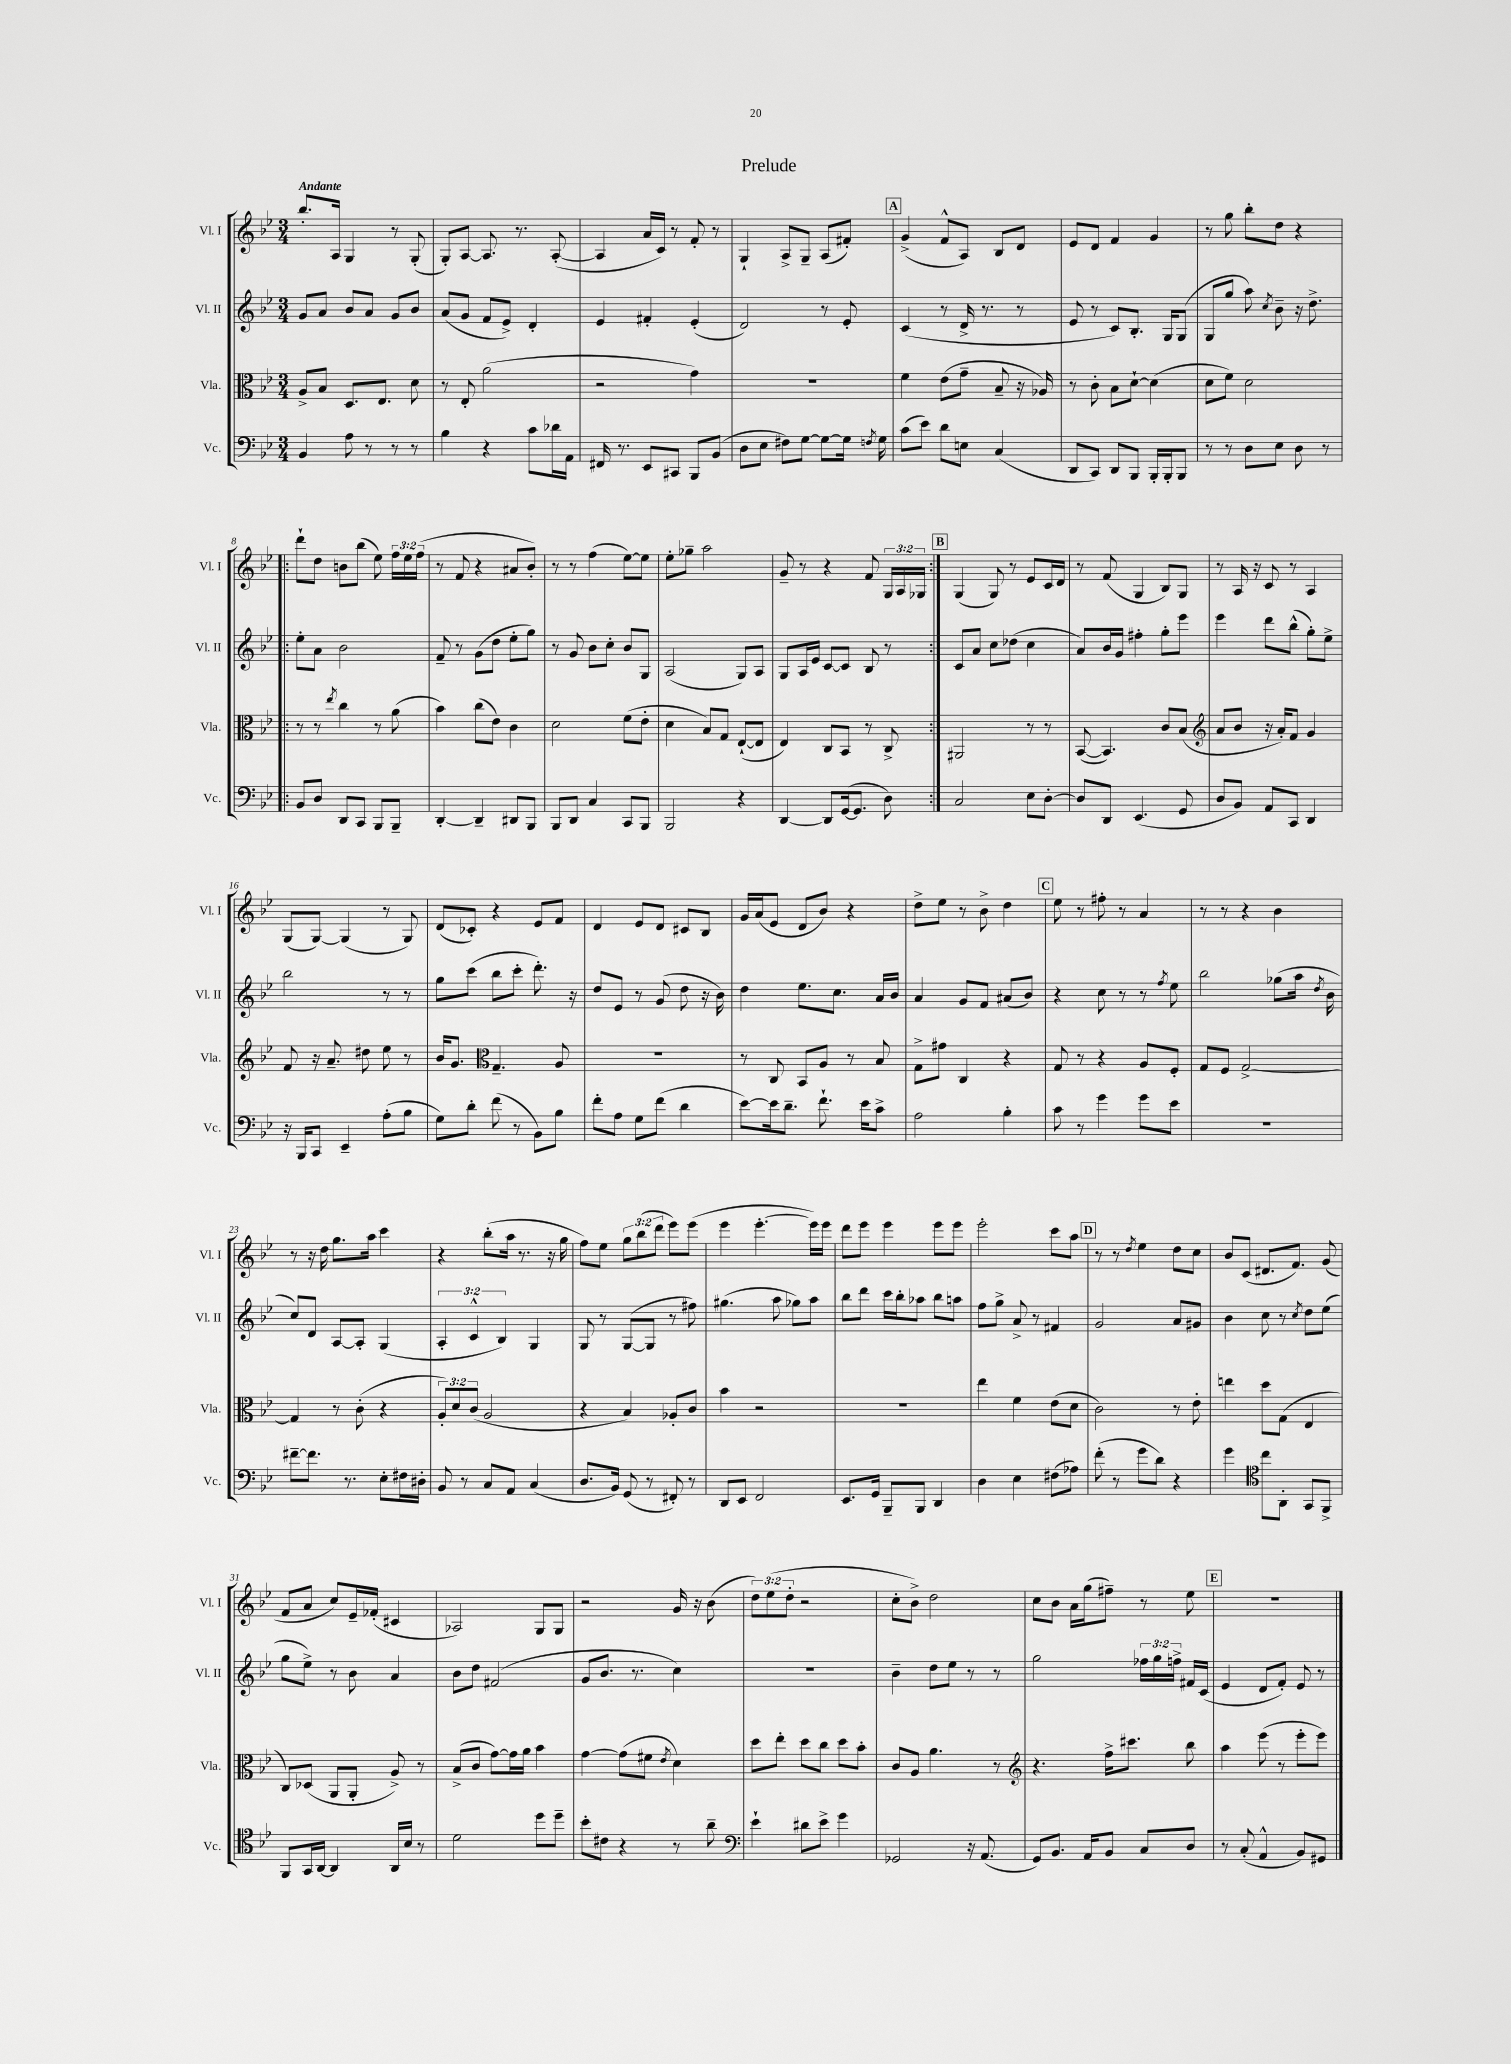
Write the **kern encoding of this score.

**kern	**kern	**kern	**kern
*part4	*part3	*part2	*part1
*staff4	*staff3	*staff2	*staff1
*I"Vc.	*I"Vla.	*I"Vl. II	*I"Vl. I
*I'Vc.	*I'Vla.	*I'Vl. II	*I'Vl. I
*clefF4	*clefC3	*clefG2	*clefG2
*k[b-e-]	*k[b-e-]	*k[b-e-]	*k[b-e-]
*M3/4	*M3/4	*M3/4	*M3/4
=1	=1	=1	=1
!	!	!	!LO:TX:a:B:t=Andante
4BB-/	8A^/L	8g/L	8.bb-'/L
.	8B-/J	8a/J	.
.	.	.	16A/Jk
8A\	8.D/L	8b-/L	4G/
8r	.	8a/J	.
.	8.E-/J	.	.
8r	.	8g/L	8r
8r	8d\	8b-/J	(8G'/
=2	=2	=2	=2
4B-\	8r	(8a/L	8G'/L)
.	8E-'/	8g/J	[8A/J
4r	(2a\	8f/L	8.A/]
.	.	8e-^/J)	.
.	.	.	8.r
8c\L	.	4d'/	.
16d-X\L	.	.	([8A'/
16AA\JJ	.	.	.
=3	=3	=3	=3
16FF#X/	2r	4e-/	4A/]
8.r	.	.	.
8EE-/L	.	4f#X'/	16a/LL
.	.	.	16c/JJ)
8CC#X/J	.	.	8r
8BBB-/L	4g\)	(4e-'/	8f'/
(8BB-/J	.	.	8r
=4	=4	=4	=4
8D\L	2.r	2d/)	4G`/
8E-\J	.	.	.
8F#X\L)	.	.	8A^/L
[8G\J	.	.	8G~/J
8G\L_	.	8r	(8A/L
16G\Jk]	.	8e-'/	8f#X'/J)
8qFn/	.	.	.
16G\	.	.	.
!!LO:REH:place=s1:t=A
=5	=5	=5	=5
(8c\L	4f\	(4c/	(4g^/
8e-\J)	.	.	.
8d\L	(8e-\L	8r	8f^^/L
8En\J	8g~\J	16d^/	8A/J)
.	.	8.r	.
(4C/	8B-~/	.	8B-/L
.	16r	8r	8d/J
.	16A-X/)	.	.
=6	=6	=6	=6
8DD/L	8r	8e-/	8e-/L
8CC/J)	8c'\	8r	8d/J
8DD/L	8B-\L	8c/L)	4f/
8BBB-/J	[8d`\J	8.B-'/J	.
16BBB-'/LL	(4d\]	.	4g/
16BBB-'/J	.	16G/KL	.
8BBB-/J	.	(8G/J	.
=7	=7	=7	=7
8r	8d\L	8G/L	8r
8r	8f\J)	8gg/J	8gg\
8D\L	2d\	8aa\)	8bb-'\L
.	.	8qcc/	.
8E-\J	.	8b-~\	8dd\J
8D\	.	16r	4r
.	.	8.dd^\	.
8r	.	.	.
!!LO:LB:g=z
=8!|:	=8!|:	=8!|:	=8!|:
8BB-/L	8r	8ee-'\L	8ddd`\L
8D/J	8r	8a\J	8dd\J
.	8qee-/	.	.
8DD/L	4cc\	2b-\	8bn\L
8CC/J	.	.	(8bb-\J
8BBB-/L	8r	.	8ee-\)
8BBB-~/J	(8a\	.	24ff\LL
.	.	.	24ee-\
.	.	.	(24ff\JJ
=9	=9	=9	=9
[4DD'/	4b-\)	8f~/	8r
.	.	8r	8f/
4DD~/]	(8cc\L	(8g\L	4r
.	8e-\J)	8dd\J	.
8DD#X/L	4c\	8ee-'\L	8a#X/L
8BBB-/J	.	8gg\J)	8b-'/J)
=10	=10	=10	=10
8BBB-/L	2d\	8r	8r
8DD/J	.	8g/	8r
4C/	.	8b-\L	(4ff\
.	.	8cc'\J	.
8CC/L	(8f\L	8b-/L	[8ee-\L)
8BBB-/J	8e-'\J	8G/J	8ee-\J]
=11	=11	=11	=11
2BBB-/	4d\	(2A/	8ee-'\L
.	.	.	8gg-X~\J
.	8B-/L)	.	2aa\
.	8G/J	.	.
4r	([8E-`/L	8G/L)	.
.	8E-/J]	8A/J	.
=12	=12	=12	=12
[4DD/	4E-/)	8G/L	8g~/
.	.	16A/L	8r
.	.	16e-/JJ	.
8DD/L]	8C/L	[8c/L	4r
([16GG/k	8BB-/J	8c/J]	.
8.GG/J]	.	.	.
.	8r	8B-/	8f/
8D\)	8C^/	8r	24G/LL
.	.	.	24A/
.	.	.	24G-X/JJ
!!LO:REH:place=s1:t=B
=13:|!	=13:|!	=13:|!	=13:|!
2C/	2AA#X/	8c/L	(4G/
.	.	8a/J	.
.	.	8cc\L	8G/)
.	.	(8dd-X\J	8r
8E-\L	8r	4cc\	8e-/L
[8D'\J	8r	.	16c/L
.	.	.	16d/JJ
=14	=14	=14	=14
8D/L]	([8BB-/	8a/L)	8r
8DD/J	4.BB-/])	16b-/L	(8f/
.	.	16g/JJ	.
(4.EE-/	.	4ff#X'\	4G/
.	8c/L	8gg'\L	8B-/L)
8GG/	(8B-/J	8eee-\J	8G/J
=15	=15	=15	=15
*	*clefG2	*	*
8D/L	8a/L	4eee-\	8r
8BB-/J)	8b-/J	.	16A/
.	.	.	16r
8AA/L	16r	8ddd\L	8c/
.	16a'/KL)	.	.
8CC/J	8f/J	(8bb-^^\J	8r
4DD/	4g/	8gg'\L)	4A/
.	.	8ee-^\J	.
!!LO:LB:g=z
=16	=16	=16	=16
16r	8f/	2bb-\	(8G/L
16BBB-/KL	.	.	.
8CC/J	16r	.	[8G/J)
.	8.a~/	.	.
4EE-~/	.	.	(4G/]
.	8dd#X\	.	.
(8A'\L	8ee-\	8r	8r
8B-\J	8r	8r	8G/)
=17	=17	=17	=17
8G\L)	16b-/KL	8gg\L	(8d/L
.	8.g/J	.	.
8d'\J	.	(8ccc\J	8c-X'/J)
*	*clefC3	*	*
(8f\	4.G~/	8bb-\L	4r
8r	.	8ccc'\J	.
8BB-\L)	.	8.ddd'\)	8e-/L
8B-\J	8A/	.	8f/J
.	.	16r	.
=18	=18	=18	=18
8f'\L	2.r	8dd/L	4d/
8A\J	.	8e-/J	.
8G\L	.	8r	8e-/L
(8f\J	.	(8g/	8d/J
4d\	.	8dd\	8c#X/L
.	.	16r	8B-/J
.	.	16b-\)	.
=19	=19	=19	=19
[8e-\L)	8r	4dd\	16g/LL
.	.	.	(16a/J
16e-\k]	8C/	.	8e-/J
8.d~\J	.	.	.
.	8BB-/L	8.ee-\L	8d/L
8.f`\	8A/J	.	8b-/J)
.	.	8.cc\J	.
.	8r	.	4r
16e-\KL	.	.	.
8c^\J	8B-/	16a/LL	.
.	.	16b-/JJ	.
=20	=20	=20	=20
2A\	8G^\L	4a/	8dd^\L
.	8g#X\J	.	8ee-\J
.	4C/	8g/L	8r
.	.	8f/J	8b-^\
4B-'\	4r	(8a#X/L	4dd\
.	.	8b-/J)	.
!!LO:REH:place=s1:t=C
=21	=21	=21	=21
8c\	8G/	4r	8ee-\
8r	8r	.	8r
4g\	4r	8cc\	8ff#X'\
.	.	8r	8r
8g\L	8A/L	8r	4a/
.	.	8qff/	.
8e-\J	8F'/J	8ee-\	.
=22	=22	=22	=22
2.r	8G/L	2bb-\	8r
.	8F/J	.	8r
.	[2G^/	.	4r
.	.	(8gg-X\L	4b-\
.	.	16aa\Jk	.
.	.	8qdd/	.
.	.	16b-\	.
!!LO:LB:g=z
=23	=23	=23	=23
[8f#X~\L	4G/]	8cc/L)	8r
8.f#\J]	.	8d/J	16r
.	.	.	16dd\
.	8r	[8A/L	8.gg\L
8.r	.	.	.
.	(8c'\	8A'/J]	.
.	.	.	16aa\Jk
8E-'\L	4r	(4G/	4ccc\
16F#X\L	.	.	.
16D#X'\JJ	.	.	.
=24	=24	=24	=24
8BB-/	12A'/L)	6A'/	4r
.	12d/	.	.
8r	.	.	.
.	(12c/J	6c^^/	.
8C/L	2A/	.	(8bb-'\L
.	.	6B-/)	.
8AA/J	.	.	16aa\Jk
.	.	.	8.r
(4C/	.	4G/	.
.	.	.	16r
.	.	.	16gg\
=25	=25	=25	=25
8.D/L	4r	8G/	8ff\L)
.	.	8r	8ee-\J
16BB-/Jk)	.	.	.
(8GG/	4B-/)	([8G/L	12gg\L
.	.	.	(12bb-\
8r	.	8G/J]	.
.	.	.	12ddd\J
8FF#X'/)	8A-X'/L	8r	8eee-\L)
8r	8c/J	8ff#X\)	(8eee-\J
=26	=26	=26	=26
8DD/L	4b-\	(4.gg#X\	4eee-\
8EE-/J	.	.	.
2FF/	2r	.	[4.eee-'\
.	.	8aa\	.
.	.	8gg-X\L)	.
.	.	8aa\J	16eee-\LL])
.	.	.	16eee-\JJ
=27	=27	=27	=27
8.EE-/L	2.r	8bb-\L	8ddd\L
.	.	8ddd\J	8eee-\J
16GG/Jk	.	.	.
8BBB-~/L	.	16ccc\LL	4eee-\
.	.	16bb-'\J	.
8BBB-/J	.	8aa-X\J	.
4DD/	.	8bb-\L	8eee-\L
.	.	8aan\J	8eee-\J
=28	=28	=28	=28
4D\	4ee-\	8ff\L	2eee-'\
.	.	8gg^\J	.
4E-\	4f\	8a^/	.
.	.	8r	.
(8F#X\L	(8e-\L	4f#X/	8ccc\L
8A-X\J)	8d\J	.	8aa\J
!!LO:REH:place=s1:t=D
=29	=29	=29	=29
(8f'\	2c\)	2g/	8r
8r	.	.	8r
.	.	.	8qdd/
8g\L	.	.	4ee-\
8d\J)	.	.	.
4r	8r	8a/L	8dd\L
.	8e-'\	8g#X/J	8cc\J
=30	=30	=30	=30
4g\	4een\	4b-\	8b-/L
.	.	.	(8c/J
*clefC4	*	*	*
8cc\L	8dd\L	8cc\	8.d#X/L
8AA'\J	(8G\J	8r	.
.	.	.	8.f/J)
.	.	8qcc/	.
8GG/L	4E-/	8dd\L	.
8FF^/J	.	(8ee-\J	(8g/
!!LO:LB:g=z
=31	=31	=31	=31
8FF/L	8C/L)	8gg\L	8f/L
16GG/L	(8D-X/J	8ee-^\J)	8a/J
[16AA/JJ	.	.	.
4AA/]	8AA/L	8r	8cc/L)
.	8AA'/J	8b-\	16e-~/L
.	.	.	(16f-X'/JJ
16AA/LL	8A^/)	4a/	4c#X/
16B-/JJ	.	.	.
8r	8r	.	.
=32	=32	=32	=32
2d\	(8B-^/L	8b-\L	2A-X/)
.	8c/J	8dd\J	.
.	[8g\L)	(2f#X/	.
.	16g\L]	.	.
.	16a\JJ	.	.
8dd\L	4b-\	.	8G/L
8dd~\J	.	.	8G/J
=33	=33	=33	=33
8b-'\L	[4g\	8g/L	2r
8c#X\J	.	8.b-/J	.
4r	(8g\L]	.	.
.	.	8.r	.
.	8f#X\J	.	.
.	8qe-/	.	.
8r	4d\)	4cc\)	16g/
.	.	.	16r
8a~\	.	.	(8b-\
=34	=34	=34	=34
*clefF4	*	*	*
4e-`\	8dd\L	2.r	12dd\L)
.	.	.	(12ee-\
.	8ee-'\J	.	.
.	.	.	12dd'\J
8d#X\L	8dd\L	.	2r
8e-^\J	8cc\J	.	.
4g\	8dd\L	.	.
.	8b-'\J	.	.
=35	=35	=35	=35
2GG-X/	8c/L	4b-~\	8cc'\L
.	8A/J	.	8b-^\J)
.	4.a\	8dd\L	2dd\
.	.	8ee-\J	.
16r	.	8r	.
(8.AA/	.	.	.
.	8r	8r	.
=36	=36	=36	=36
*	*clefG2	*	*
8GG/L)	4.r	2gg\	8cc\L
8.BB-/J	.	.	8b-\J
.	.	.	16a\LL
16AA/KL	.	.	(16gg\J
8BB-/J	16ff^\KL	.	8ff#X~\J)
.	8.ccc#X\J	.	.
8C/L	.	24ff-X\LL	8r
.	.	24gg\	.
.	.	24ffn^\JJ	.
8D/J	8bb-\	16f#X/LL	8ee-\
.	.	(16c/JJ	.
!!LO:REH:place=s1:t=E
=37	=37	=37	=37
8r	4aa\	4e-/	2.r
(8C'/	.	.	.
4AA^^/	(8eee-\	8d/L	.
.	8r	8f'/J)	.
8BB-/L)	8eee-'\L	8e-/	.
8GG#X/J	8eee-\J)	8r	.
==	==	==	==
*-	*-	*-	*-
